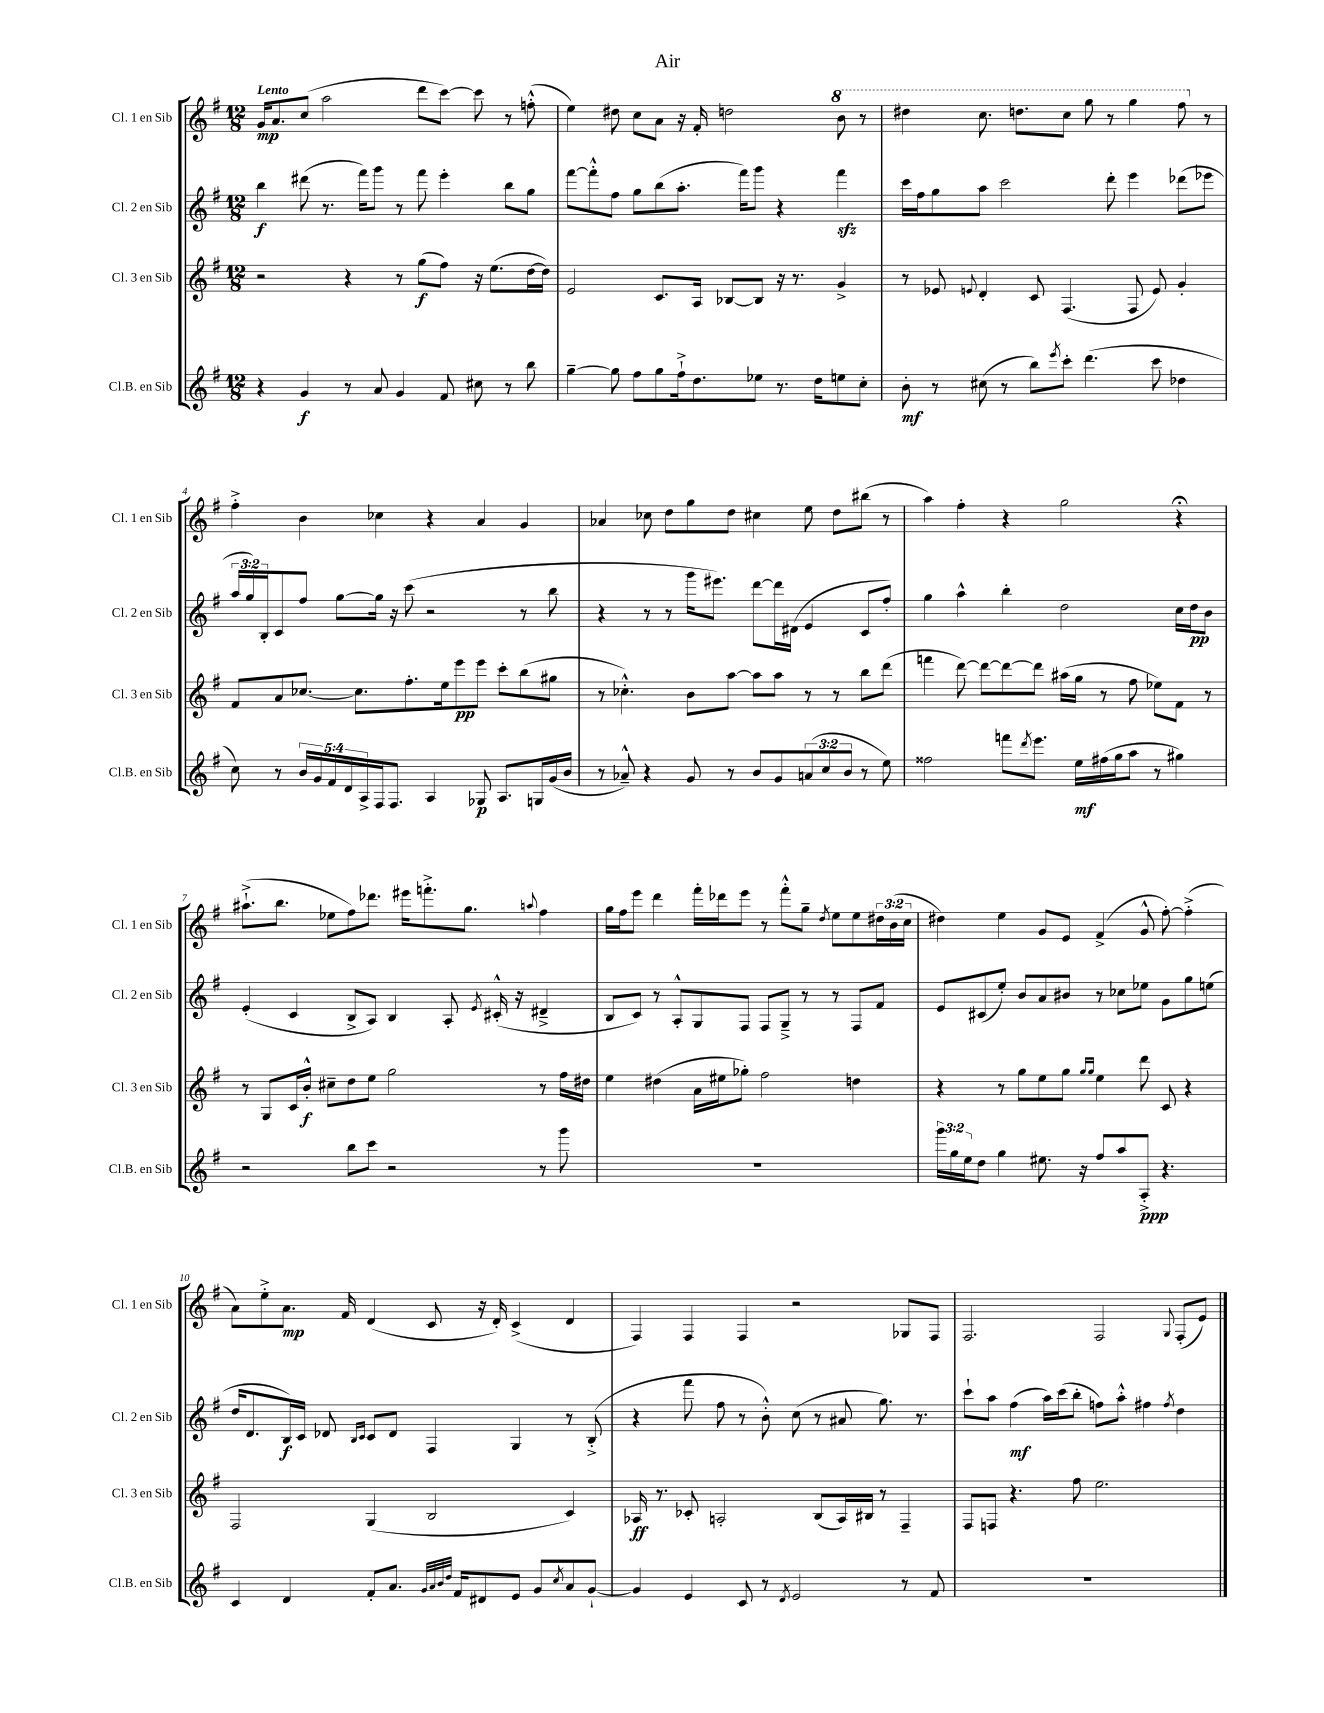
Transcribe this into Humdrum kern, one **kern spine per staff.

**kern	**dynam	**kern	**dynam	**kern	**dynam	**kern	**dynam
*part4	*part4	*part3	*part3	*part2	*part2	*part1	*part1
*staff4	*staff4	*staff3	*staff3	*staff2	*staff2	*staff1	*staff1
*I"Cl.B. en Sib	*	*I"Cl. 3 en Sib	*	*I"Cl. 2 en Sib	*	*I"Cl. 1 en Sib	*
*I'Cl.B. en Sib	*	*I'Cl. 3 en Sib	*	*I'Cl. 2 en Sib	*	*I'Cl. 1 en Sib	*
*clefG2	*	*clefG2	*	*clefG2	*	*clefG2	*
*k[f#]	*	*k[f#]	*	*k[f#]	*	*k[f#]	*
*M12/8	*	*M12/8	*	*M12/8	*	*M12/8	*
=1	=1	=1	=1	=1	=1	=1	=1
!	!	!	!	!	!	!LO:TX:a:B:t=Lento	!
4r	.	2r	.	4bb\	f	16g/KL	mp
.	.	.	.	.	.	8.a/	.
4g/	f	.	.	(8ddd#X\	.	(8cc/J	.
.	.	.	.	8.r	.	2aa\	.
8r	.	4r	.	.	.	.	.
.	.	.	.	16fff#\KL)	.	.	.
8a/	.	.	.	8ggg\J	.	.	.
4g/	.	8r	.	8r	.	.	.
.	.	(8gg\L	f	8fff#\	.	8ddd\L	.
8f#/	.	8ff#\J)	.	4eee'\	.	[8ccc\J)	.
8cc#X\	.	16r	.	.	.	8ccc\]	.
.	.	(8.ee\L	.	.	.	.	.
8r	.	.	.	8bb\L	.	8r	.
8bb\	.	[16dd\L	.	8gg\J	.	(8ffn'^^\	.
.	.	16dd\JJ])	.	.	.	.	.
=2	=2	=2	=2	=2	=2	=2	=2
[4gg~\	.	2e/	.	[8fff#\L	.	4ee\)	.
.	.	.	.	8fff#'^^\]	.	.	.
8gg\]	.	.	.	8ff#\J	.	8dd#X\	.
8ff#\L	.	.	.	8gg\L	.	8cc\L	.
8gg\	.	8.c/L	.	(8bb\	.	8a\J	.
16ff#`^\k	.	.	.	8.aa'\J	.	16r	.
8.dd\	.	16A/Jk	.	.	.	16f#'/	.
.	.	[8B-X/L	.	.	.	2ddn\	.
.	.	.	.	16fff#\KL)	.	.	.
8ee-X\J	.	8B-/J]	.	8ggg\J	.	.	.
8.r	.	16r	.	4r	.	.	.
.	.	8.r	.	.	.	.	.
16dd\KL	.	.	.	.	.	.	.
*	*	*	*	*	*	*8va	*
8een\	.	4g^/	.	4fff#zz\	.	8bb\	.
8cc'\J	.	.	.	.	.	8r	.
=3	=3	=3	=3	=3	=3	=3	=3
8b'\	mf	8r	.	16ccc\LL	.	4ddd#X\	.
.	.	.	.	16ff#\J	.	.	.
8r	.	8e-X/	.	8gg\	.	.	.
.	.	8qqen/	.	.	.	.	.
(8cc#X\	.	4d'/	.	8aa\J	.	8.ccc\	.
8r	.	.	.	2ccc\	.	.	.
.	.	.	.	.	.	8.dddn\L	.
8bb\L)	.	8c/	.	.	.	.	.
8qeee/	.	.	.	.	.	.	.
8ccc'\J	.	(4.F#/	.	.	.	8ccc\J	.
(4.ddd\	.	.	.	.	.	8ggg\	.
.	.	.	.	8ddd'\	.	8r	.
.	.	8F#/	.	4eee\	.	4ggg\	.
8ccc\	.	8e/)	.	.	.	.	.
4dd-X\	.	4g'/	.	(8ddd-X\L	.	8fff#\	.
*	*	*	*	*	*	*X8va	*
.	.	.	.	8eee-X\J	.	8r	.
!!LO:LB:g=z
=4	=4	=4	=4	=4	=4	=4	=4
8cc\)	.	8f#/L	.	24aa/LL	.	4ff#'^\	.
.	.	.	.	24gg/)	.	.	.
.	.	.	.	24B'/J	.	.	.
8r	.	8a/	.	8c/	.	.	.
20b/LL	.	[8.cc-X/J	.	8ff#/J	.	4b\	.
20g/	.	.	.	.	.	.	.
20f#/	.	.	.	.	.	.	.
.	.	.	.	[8gg\L	.	.	.
20d/	.	.	.	.	.	.	.
.	.	8.cc-\L]	.	.	.	.	.
20A^/	.	.	.	.	.	.	.
16F#/J	.	.	.	16gg\Jk]	.	4cc-X\	.
8.F#/J	.	.	.	16r	.	.	.
.	.	8.ff#'\	.	(8ccc\	.	.	.
4A/	.	.	.	2r	.	4r	.
.	.	16ee\k	.	.	.	.	.
.	.	8eee\	pp	.	.	.	.
8G-X/	p	8eee\J	.	.	.	4a/	.
8.A/L	.	8ccc'\L	.	.	.	.	.
.	.	(8bb\	.	8r	.	4g/	.
16Gn/L	.	.	.	.	.	.	.
(16g/	.	8gg#X\J	.	8bb\	.	.	.
16b/JJ	.	.	.	.	.	.	.
=5	=5	=5	=5	=5	=5	=5	=5
8r	.	8r	.	4r	.	4a-X/	.
8a-X~^^/)	.	4.cc-X'^^\)	.	.	.	.	.
4r	.	.	.	8r	.	8cc-X\	.
.	.	.	.	8r	.	8dd\L	.
8g/	.	8b\L	.	16ggg\KL	.	8gg\	.
.	.	.	.	8.eee#X\J)	.	.	.
8r	.	[8aa\J	.	.	.	8dd\J	.
8b/L	.	8aa\L]	.	[8ddd\L	.	4cc#X\	.
8g/	.	8aa\J	.	16ddd\L]	.	.	.
.	.	.	.	(16d#X\JJ	.	.	.
(12an/	.	8r	.	4e/	.	8ee\	.
12cc/	.	.	.	.	.	.	.
.	.	8r	.	.	.	8dd\L	.
12b/J	.	.	.	.	.	.	.
8r	.	8bb\L	.	8c/L	.	(8bb#X\J	.
8ee\)	.	(8ddd\J	.	8ff#'/J)	.	8r	.
=6	=6	=6	=6	=6	=6	=6	=6
2ff##X\	.	4fffn\	.	4gg\	.	4aa\)	.
.	.	[8ddd\)	.	4aa^^\	.	4ff#'\	.
.	.	8ddd\L_	.	.	.	.	.
8fffn\L	.	8ddd\_	.	4bb'\	.	4r	.
8qddd/	.	.	.	.	.	.	.
8.eee\J	.	8ddd\J]	.	.	.	.	.
.	.	(16aa#X\LL	.	2dd\	.	2gg\	.
16ee\LL	mf	16gg\JJ	.	.	.	.	.
(16ff#X\	.	8r	.	.	.	.	.
16gg\J	.	.	.	.	.	.	.
8aa\J	.	8ff#\	.	.	.	.	.
8r	.	8ee-X\L)	.	.	.	.	.
4gg#X\)	.	8f#\J	.	16cc\LL	.	4r;<	.
.	.	.	.	16dd\J	pp	.	.
.	.	8r	.	8b\J	.	.	.
!!LO:LB:g=z
=7	=7	=7	=7	=7	=7	=7	=7
2r	.	8r	.	(4e'/	.	(8.aa#X`^\L	.
.	.	8G/L	.	.	.	.	.
.	.	.	.	.	.	8.bb\J	.
.	.	16c/L	.	4c/	.	.	.
.	.	16b'^^/JJ	f	.	.	.	.
.	.	8cc#X~\L	.	.	.	8ee-X\L	.
8bb\L	.	8dd\	.	8B^/L	.	8ff#\)	.
8ccc\J	.	8ee\J	.	8A/J)	.	8.ddd-X\J	.
2r	.	2gg\	.	4B/	.	.	.
.	.	.	.	.	.	16eee#X\KL	.
.	.	.	.	.	.	8.fffn'^\	.
.	.	.	.	8A'/	.	.	.
.	.	.	.	.	.	8.gg\J	.
.	.	.	.	8qe/	.	.	.
.	.	.	.	(16c#X'^^/	.	.	.
.	.	.	.	16r	.	.	.
.	.	.	.	.	.	8qqaan/	.
8r	.	8r	.	4d#X~^/	.	4ff#\	.
8ggg\	.	16ff#\LL	.	.	.	.	.
.	.	16dd#X\JJ	.	.	.	.	.
=8	=8	=8	=8	=8	=8	=8	=8
1.r	.	4ee\	.	8B/L	.	16gg\LL	.
.	.	.	.	.	.	16ff#\J	.
.	.	.	.	8c/J)	.	8eee\J	.
.	.	(4dd#X\	.	8r	.	4ddd\	.
.	.	.	.	8A'^^/L	.	.	.
.	.	16a\LL	.	8G/	.	16fff#'\LL	.
.	.	16ee#X\J	.	.	.	16ddd-X\J	.
.	.	8gg-X'\J)	.	8F#/J	.	8eee\J	.
.	.	2ff#\	.	8F#/L	.	8r	.
.	.	.	.	8G~^/J	.	8fff#'^^\L	.
.	.	.	.	8r	.	8gg~\J	.
.	.	.	.	.	.	8qdd/	.
.	.	.	.	8r	.	8ee\L	.
.	.	4ddn\	.	8F#/L	.	8ee\	.
.	.	.	.	8f#/J	.	24dd#X\L	.
.	.	.	.	.	.	(24b\	.
.	.	.	.	.	.	24cc\JJ	.
=9	=9	=9	=9	=9	=9	=9	=9
24ggg\LL	.	4r	.	8e/L	.	4dd#X\)	.
24gg\	.	.	.	.	.	.	.
24ee\J	.	.	.	.	.	.	.
8dd\J	.	.	.	(8c#X/	.	.	.
4gg\	.	8r	.	8ee'/J)	.	4ee\	.
.	.	8gg\L	.	8b/L	.	.	.
8.ee#X\	.	8ee\	.	8a/	.	8g/L	.
.	.	8gg\J	.	8b#X/J	.	8e/J	.
16r	.	.	.	.	.	.	.
.	.	16qqgg/LL	.	.	.	.	.
.	.	16qqgg/JJ	.	.	.	.	.
8ff#/L	.	4ee\	.	8r	.	(4f#^/	.
8aa/	.	.	.	8cc-X\L	.	.	.
8A'^/J	ppp	8ddd\	.	8ee-X\J	.	8g^^/	.
4.r	.	8c/	.	8g\L	.	[8ff#'\)	.
.	.	4r	.	8gg\	.	(4ff#'^\]	.
.	.	.	.	(8een\J	.	.	.
!!LO:LB:g=z
=10	=10	=10	=10	=10	=10	=10	=10
4c/	.	2F#/	.	16dd/KL	.	8a\L)	.
.	.	.	.	8.d/	.	.	.
.	.	.	.	.	.	8ee'^\	.
4d/	.	.	.	16B/L)	f	8.a\J	mp
.	.	.	.	16c/JJ	.	.	.
.	.	.	.	8d-X/	.	.	.
.	.	.	.	.	.	16f#/	.
.	.	.	.	16qqB/LL	.	.	.
.	.	.	.	16qqc/JJ	.	.	.
8f#'/L	.	(4G/	.	8c/L	.	(4d/	.
8.a/J	.	.	.	8d-/J	.	.	.
.	.	2B/	.	4F#/	.	8c/	.
32qqg/LLL	.	.	.	.	.	.	.
32qqa/	.	.	.	.	.	.	.
32qqb/	.	.	.	.	.	.	.
32qqdd/JJJ	.	.	.	.	.	.	.
16f#/KL	.	.	.	.	.	.	.
8d#X/	.	.	.	.	.	16r	.
.	.	.	.	.	.	16d'/)	.
8e/J	.	.	.	4G/	.	(4c^/	.
8g/L	.	.	.	.	.	.	.
8qcc/	.	.	.	.	.	.	.
8a/	.	4c/)	.	8r	.	4d/	.
[8g`/J	.	.	.	(8B'^/	.	.	.
=11	=11	=11	=11	=11	=11	=11	=11
4g/]	.	16A-X/	ff	4r	.	4F#/)	.
.	.	8.r	.	.	.	.	.
4e/	.	8c-X'/	.	8fff#\	.	4F#/	.
.	.	2An'/	.	8ff#\	.	.	.
8c/	.	.	.	8r	.	4F#/	.
8r	.	.	.	8b'^^\)	.	.	.
8qd/	.	.	.	.	.	.	.
2e/	.	.	.	(8cc\	.	2r	.
.	.	(8B/L	.	8r	.	.	.
.	.	16A/L)	.	8a#X/	.	.	.
.	.	16B#X/JJ	.	.	.	.	.
.	.	8r	.	8.gg\)	.	.	.
8r	.	4F#~/	.	.	.	8G-X/L	.
.	.	.	.	8.r	.	.	.
8f#/	.	.	.	.	.	8F#/J	.
=12	=12	=12	=12	=12	=12	=12	=12
1.r	.	8F#/L	.	8ccc`\L	.	2.F#/	.
.	.	8Fn/J	.	8aa\J	.	.	.
.	.	4.r	.	(4ff#\	mf	.	.
.	.	.	.	16aa\LL)	.	.	.
.	.	.	.	(16ccc\J	.	.	.
.	.	8ff#\	.	8bb'\J	.	.	.
.	.	2.ee\	.	8ffn\L)	.	2F#/	.
.	.	.	.	8aa'^^\J	.	.	.
.	.	.	.	4ff#X\	.	.	.
.	.	.	.	8qff#/	.	8qqG/	.
.	.	.	.	4dd\	.	(8F#'/L	.
.	.	.	.	.	.	8e/J)	.
==	==	==	==	==	==	==	==
*-	*-	*-	*-	*-	*-	*-	*-
